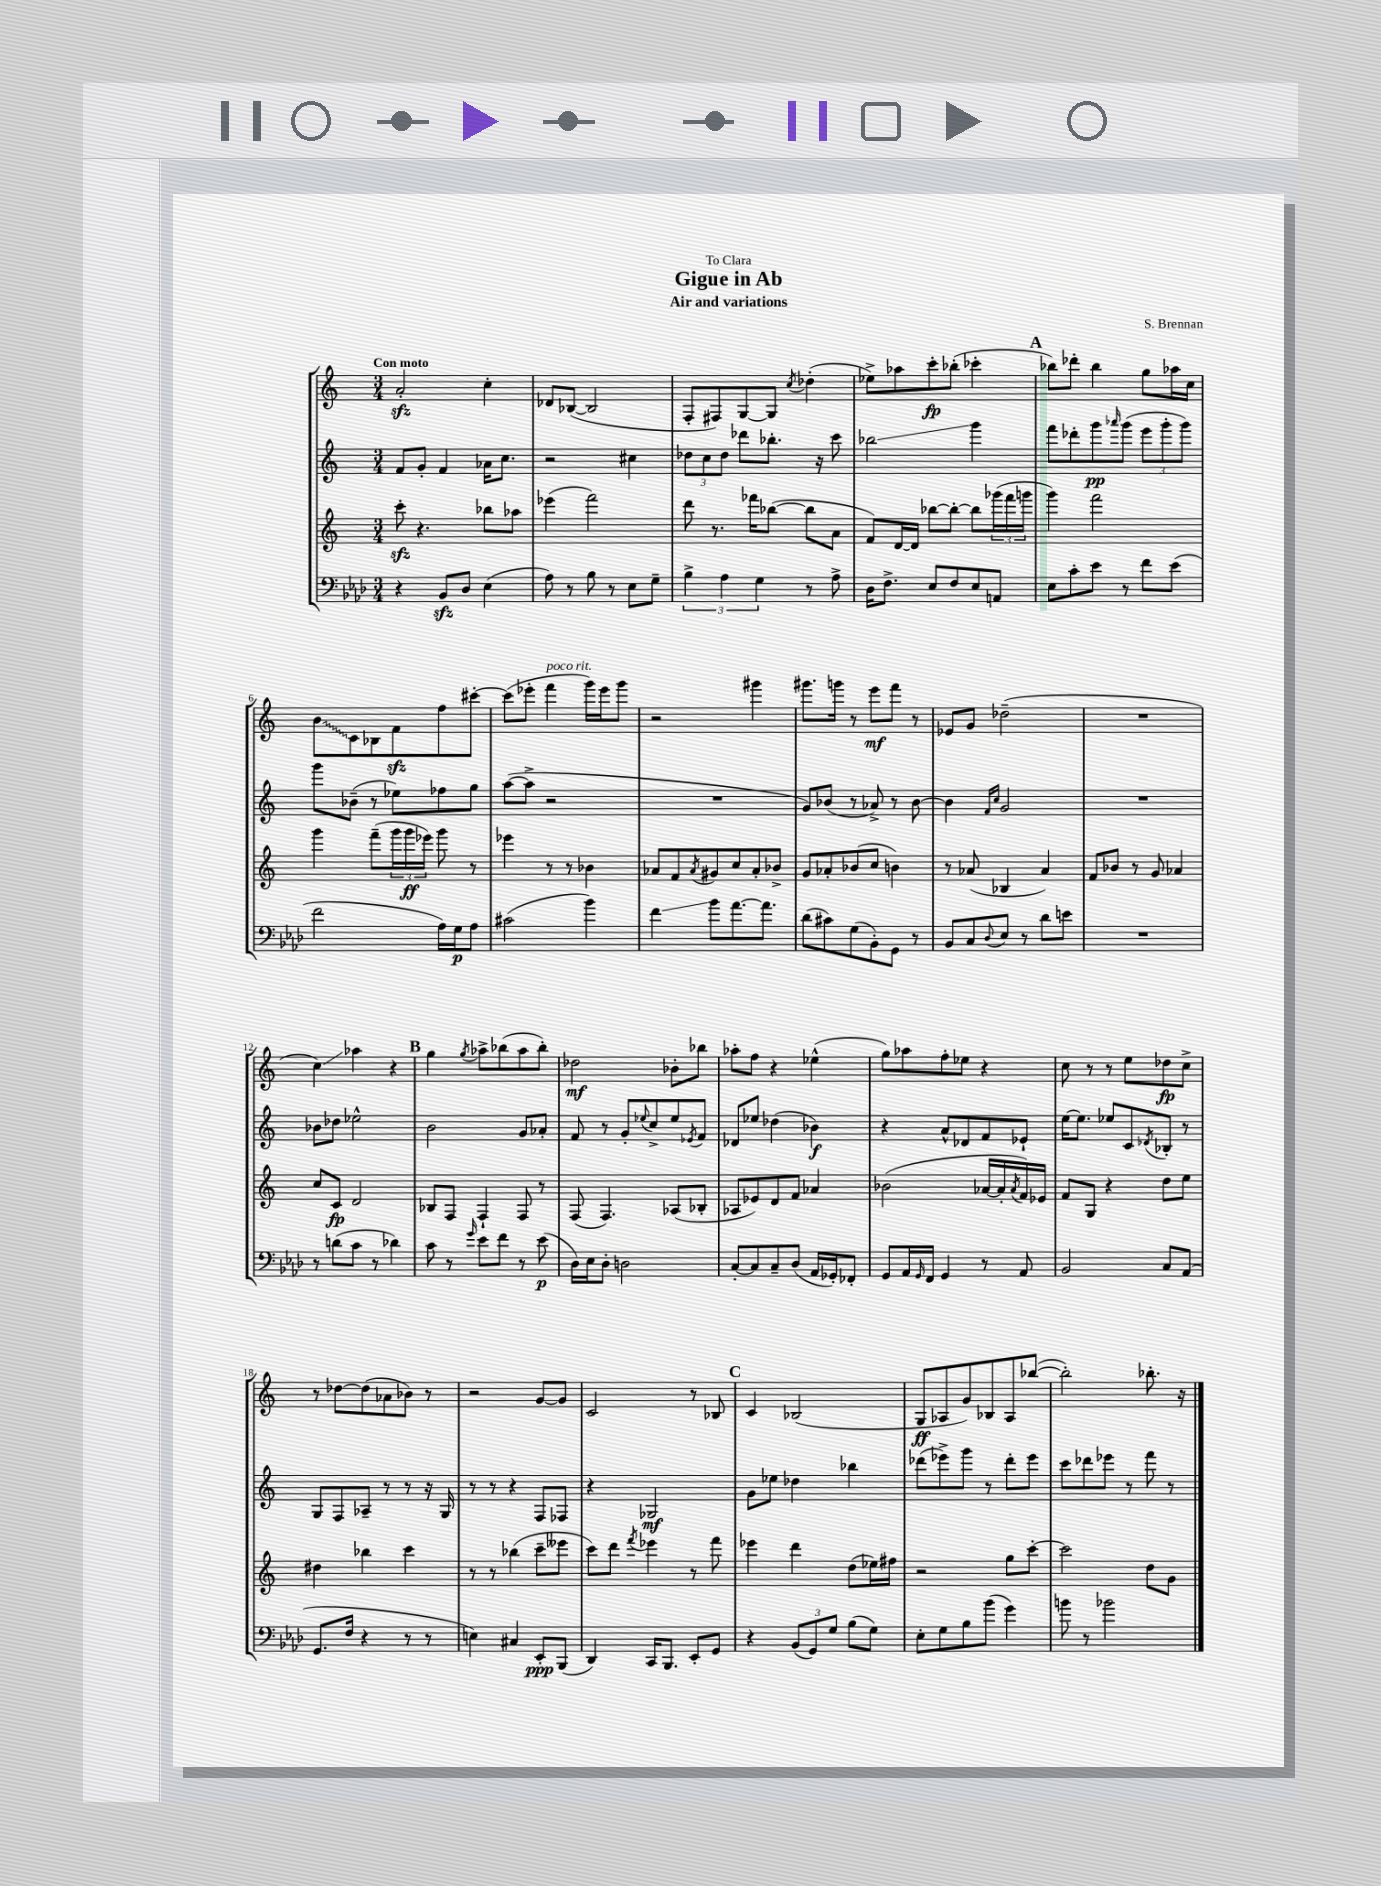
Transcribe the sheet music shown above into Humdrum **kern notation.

**kern	**kern	**kern	**kern
*staff4	*staff3	*staff2	*staff1
*clefF4	*clefG2	*clefG2	*clefG2
*k[b-e-a-d-]	*k[]	*k[]	*k[]
*M3/4	*M3/4	*M3/4	*M3/4
4r	8ccc'	8f	2a'
.	4.r	8g'	.
8BB-	.	4f	.
8D-	.	.	.
(4E-	8bb-	16a-	4cc'
.	.	8.cc	.
.	8aa-	.	.
=	=	=	=
8A-)	(4eee-	2r	8d-
8r	.	.	([8B-
8B-	2fff)	.	2B-]
8r	.	.	.
8E-	.	4cc#	.
8G~	.	.	.
=	=	=	=
6B-^	8ddd	12dd-	8F'
.	.	12cc	.
.	8.r	.	8F#)
6A-	.	12dd-	.
.	.	8ddd-	[8G
.	16fff-	.	.
6G	.	.	.
.	([8bb-	8.bb-'	8G]
.	.	.	8qcc
8r	8bb-]	.	(4dd-'
.	.	16r	.
8A-^	8a	8ccc	.
=	=	=	=
16D-	8f)	2bb-	8ee-^)
8.F^	.	.	.
.	[16d	.	8aa-
.	16d]	.	.
8E-	[8bb-	.	8ccc'
8F	8bb-'_	.	(8bb-'
8E-	8bb-]	4ggg	4ccc-'
8AA	(24ggg-	.	.
.	24fff	.	.
.	24ggg	.	.
=	=	=	=
8E-	4ggg)	8fff	8bb-)
8c'	.	8ddd-'	8ddd-'
8e-	2fff	8ggg	4bb-
.	.	16qqaaa-	.
8r	.	(8ggg	.
8f	.	12eee	8gg
.	.	12ggg'	.
(8e-	.	.	16aa-
.	.	12ggg)	.
.	.	.	16cc
=	=	=	=
2f	4ggg	8ggg	8b
.	.	(8b-~	8c
.	(8fff~	8r	8B-
.	24ggg	8ee-)	8f
.	24ggg	.	.
.	24eee-)	.	.
16A-)	8ggg	8ff-	8ff
16G	.	.	.
8A-	8r	8gg	[8ccc#'
=	=	=	=
(2c#	4eee-	([8aa	(8ccc#]
.	.	8aa^]	8eee-'
.	8r	2r	4fff
.	8r	.	.
4b-)	4b-	.	16ggg)
.	.	.	16eee-
.	.	.	8ggg
=	=	=	=
4f	8a-	2.r	2r
.	8f	.	.
.	8qa-	.	.
8b-	8g#	.	.
[8.a-	8cc	.	.
.	8a-'	.	4ggg#
8.a-]	.	.	.
.	8b-^	.	.
=	=	=	=
(8d-	8g	8g)	8.ggg#
8c#)	8a-'	(8b-	.
.	.	.	16ggg
(8G	(8b-	8r	8r
8BB-')	8cc	8a-^)	8eee
8GG	4b)	8r	8fff
8r	.	[8b-	8r
=	=	=	=
8BB-	8r	4b-]	8e-
8C	(8a-	.	8g
.	.	16qqf	.
8qqD-	.	16qqcc	.
8E-	4B-	2g	(2dd-~
8r	.	.	.
8d-	4a-)	.	.
8e	.	.	.
=	=	=	=
2.r	8f	2.r	2.r
.	8b-	.	.
.	8r	.	.
.	8g	.	.
.	4a-	.	.
=	=	=	=
8r	8cc	8b-	4cc)
(8d	8c	8dd-	.
8c	2d	2ee-^^	4aa-
8r	.	.	.
4d-)	.	.	4r
=	=	=	=
8c	8B-	2b	4gg
8r	8F	.	.
16qqg	.	.	8qgg
8e-	4F`	.	8aa-^
8f	.	.	(8bb-
8r	8F	8g	8aa-
(8e-	8r	8a-'	8bb-')
=	=	=	=
16D-)	(8F	8f	2dd-
16E-	.	.	.
8D-'	4.F)	8r	.
2D	.	8g'	.
.	.	8qqee-	.
.	.	8cc^	.
.	(8A-	8ee-	8b-'
.	.	8qe-	.
.	8B-'	8f	8bb-
=	=	=	=
[8C'	8A-	8d-	8aa-'
8C]	8e-)	8ee-	8ff
8C~	8d	(4dd-	4r
(8D-	8f	.	.
16AA-	4a-	4b-)	(4ee-^^
16GG-')	.	.	.
8FF-'	.	.	.
=	=	=	=
8GG	(2b-	4r	8gg)
16AA-	.	.	8aa-
16qqGG	.	.	.
16FF	.	.	.
4GG	.	8a^^	8ff'
.	.	8d-	8ee-
8r	[16a-	8f	4r
.	16a-']	.	.
.	8qa-	.	.
8AA-	16f)	8e-`	.
.	16e-	.	.
=	=	=	=
2BB-	8f	[16ee	8cc
.	.	8.ee]	.
.	8G	.	8r
.	4r	8ee-	8r
.	.	8c	8ee
.	.	8qd-	.
8C	8dd	8B-'	8dd-
(8AA-	8ee	8r	8cc^
=	=	=	=
8.GG	4dd#	8G	8r
.	.	8F	[8dd-
16F	.	.	.
4r	4bb-	8A-~	(8dd-]
.	.	8r	8a-
8r	4ccc	8r	8b-)
8r	.	16r	8r
.	.	16G	.
=	=	=	=
4E)	8r	8r	2r
.	8r	8r	.
4C#	(4bb-	4r	.
8EE-'	8ccc~	8F	[8g
(8BBB-	8eee--	8F-	8g]
=	=	=	=
4DD-)	8ccc)	4r	2c
.	8ddd	.	.
.	8qfff	.	.
16CC	4eee-	2G-	.
8.BBB-	.	.	.
8EE-'	8r	.	8r
8GG	8fff	.	8B-
=	=	=	=
4r	4eee-	8g	4c
.	.	8ee-	.
(12BB-	4ddd	4dd-	(2B-
12GG)	.	.	.
12G	.	.	.
(8B-	(8dd	4bb-	.
8G)	16ee-)	.	.
.	16ff#	.	.
=	=	=	=
8E-'	2r	(8ddd-	8G
8G	.	8eee-^)	8A-
8B-	.	8ggg	8g)
(8b-	.	8r	8B-
4g)	8gg	8ddd-'	8A-
.	[8ccc'	8eee-	([8bb-
=	=	=	=
8b	2ccc]	8ccc	2bb-'])
8r	.	8ddd-	.
2b-	.	8eee-	.
.	.	8r	.
.	8dd	8fff	8.bb-'
.	8g	8r	.
.	.	.	16r
==	==	==	==
*-	*-	*-	*-
